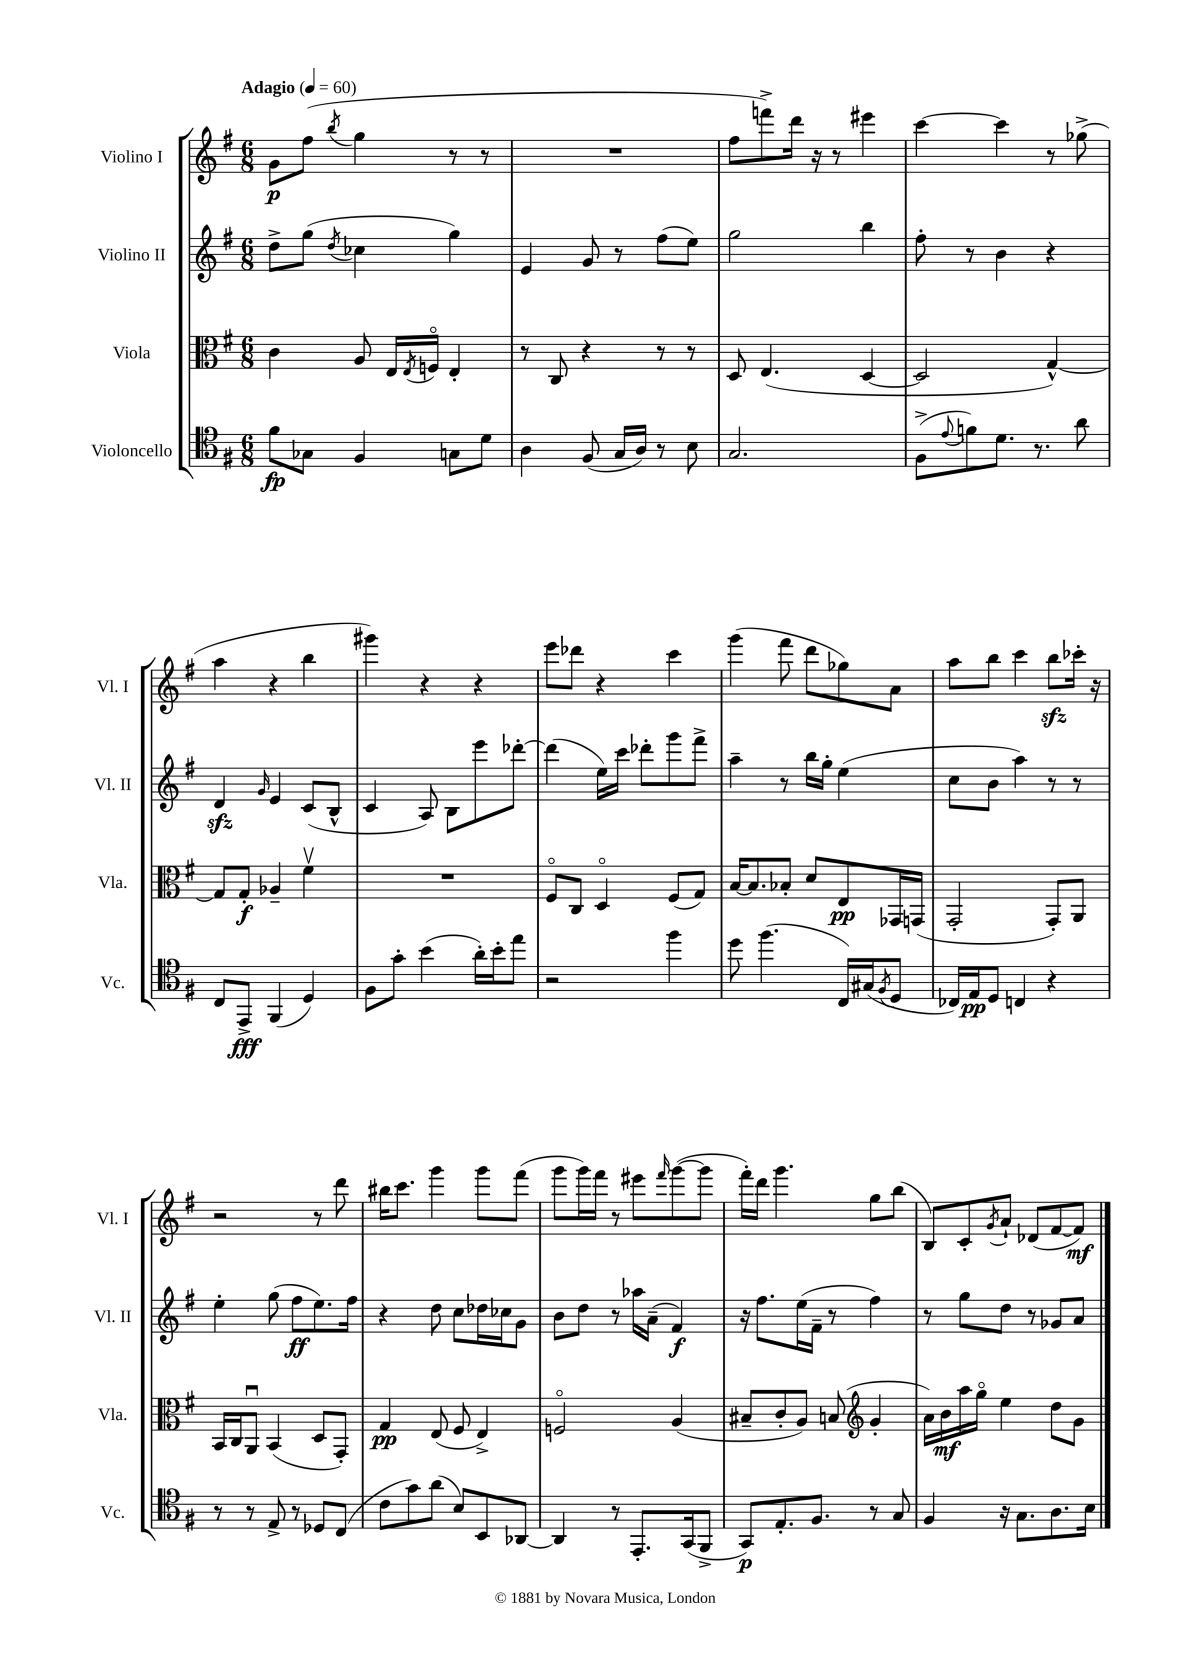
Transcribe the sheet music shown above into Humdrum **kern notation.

**kern	**kern	**kern	**kern
*staff4	*staff3	*staff2	*staff1
*clefC4	*clefC3	*clefG2	*clefG2
*k[f#]	*k[f#]	*k[f#]	*k[f#]
*M6/8	*M6/8	*M6/8	*M6/8
*MM60	*MM60	*MM60	*MM60
8f#\L	4c\	8dd^\L	8g\L
8G-\J	.	(8gg\J	(8ff#\J
.	.	8qdd/	8qbb/
4F#/	8A/	4cc-\	4gg\
.	16E/LL	.	.
.	8qE/	.	.
.	16Fo/JJ	.	.
8G\L	4E'/	4gg\)	8r
8d\J	.	.	8r
=	=	=	=
4A\	8r	4e/	2.r
.	8C/	.	.
(8F#/	4r	8g/	.
16G/LL	.	8r	.
16A/JJ)	.	.	.
8r	8r	(8ff#\L	.
8B\	8r	8ee\J)	.
=	=	=	=
2.G/	8D/	2gg\	8ff#\L
.	(4.E/	.	8fff^\)
.	.	.	16ddd\Jk
.	.	.	16r
.	.	.	8r
.	[4D/	4bb\	4eee#\
=	=	=	=
(8F#^\L	2D/]	8ff#'\	[4ccc\
8qqe/	.	.	.
8f\)	.	8r	.
8.d\J	.	4b\	4ccc\]
8.r	.	.	.
.	[4G^^/)	4r	8r
8a\	.	.	(8gg-^\
=	=	=	=
8C/L	8G/]L	4d/	4aa\
8EE^/J	8G'/J	.	.
.	.	16qqg/	.
(4FF#/	4A-~/	4e/	4r
4D/)	4f#v\	(8c/L	4bb\
.	.	8B^^/J	.
=	=	=	=
8F#\L	2.r	4c/	4ggg#\)
8g'\J	.	.	.
(4b\	.	8A/)	4r
.	.	8B\L	.
16a'\LL)	.	8eee\	4r
16b'\J	.	.	.
8ee\J	.	[8ddd-'\J	.
=	=	=	=
2r	8F#o/L	(4ddd-\]	8eee\L
.	8C/J	.	8ddd-\J
.	4Do/	16ee\LL)	4r
.	.	16ccc\JJ	.
.	.	8ddd-'\L	.
4ff#\	(8F#/L	8ggg\	4ccc\
.	8G/J)	8fff#^\J	.
=	=	=	=
8dd\	[16B/LK	4aa~\	(4ggg\
.	8.B/]	.	.
(4.ff#\	.	.	.
.	8B-'/J	8r	8fff#\
.	8d/L	16bb\LL	8ddd\L
.	.	16gg'\JJ	.
16C/LL)	8E/	(4ee\	8gg-\)
(16G#/J	.	.	.
8qF#/	.	.	.
8D/J	16GG-/L	.	8a\J
.	(16GG/JJ	.	.
=	=	=	=
16C-/LL)	2GG'/	8cc\L	8aa\L
16E/J	.	.	.
8D/J	.	8b\J	8bb\J
4C/	.	4aa\)	4ccc\
4r	8GG'/L)	8r	8bb\L
.	8AA/J	8r	16ccc-'\Jk
.	.	.	16r
=	=	=	=
8r	16BB/LL	4ee'\	2r
.	16C/J	.	.
8r	8AAu/J	.	.
8E^/	(4BB/	(8gg\	.
8r	.	8ff#\L	.
8D-/L	8D/L	8.ee\)	8r
(8C/J	8GG'/J)	.	8ddd\
.	.	16ff#\Jk	.
=	=	=	=
8c\L	4G/	4r	16bb#\LK
.	.	.	8.ccc\J
8g\)	.	.	.
(8a\J	(8E/	8dd\	4ggg\
8B/L)	8F#/	8cc\L	.
8BB/	4E^/)	16dd-\L	8ggg\L
.	.	16cc-\J	.
[8AA-/J	.	8g\J	(8fff#\J
=	=	=	=
4AA-/]	2Fo/	8b\L	8ggg\L
.	.	8dd\J	16ggg\L)
.	.	.	16fff#\JJ
8r	.	8r	8r
8.EE'/L	.	16aa-\LL	8eee#\L
.	.	(16a~\JJ	.
.	.	.	16qqfff#/
.	(4A/	4f#/)	([8ggg\
(16GG/k	.	.	.
8FF#^/J	.	.	8ggg\]J
=	=	=	=
8GG/L)	8B#~/L	16r	16fff#'\LL)
.	.	8.ff#\L	16ddd\JJ
8.E'/	8c'/	.	4.ggg\
.	8A/J)	(16ee\L	.
8.F#/J	.	16f#~\JJ	.
.	(8B/	8r	.
*	*clefG2	*	*
8r	4g'/	4ff#\)	8gg\L
8G/	.	.	(8bb\J
=	=	=	=
4F#/	16a\LL)	8r	8B/L)
.	16b\	.	.
.	16aa\	8gg\L	8c'/
.	16ggo\JJ	.	.
.	.	.	8qg/
16r	4ee\	8dd\J	8a`/J
8.G\L	.	.	.
.	.	8r	(8d-/L
8.A\	8dd\L	8g-/L	[8f#/
.	8g\J	8a/J	8f#/]J)
16B\Jk	.	.	.
==	==	==	==
*-	*-	*-	*-
